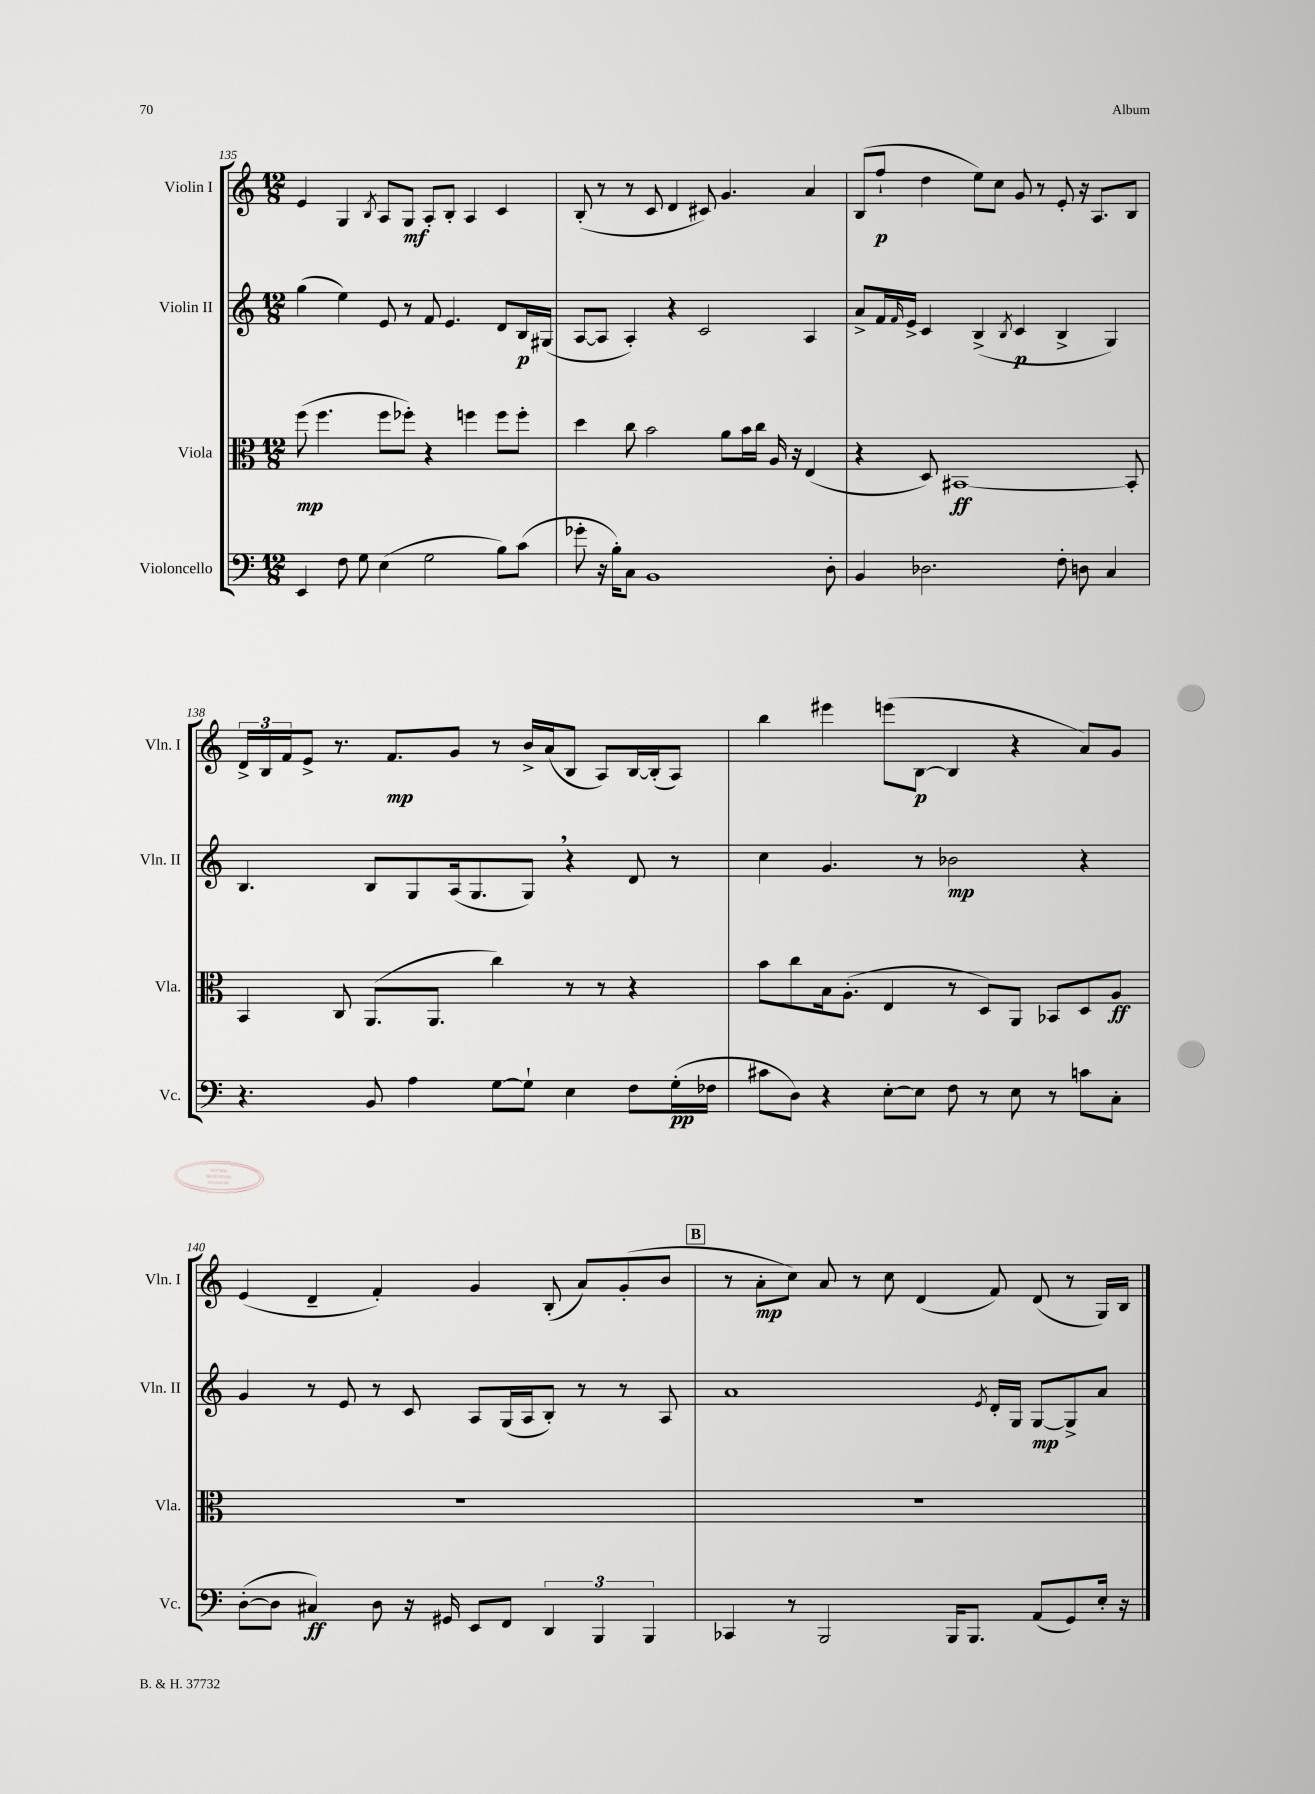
<<
\new StaffGroup <<
\new Staff = "s0" \with { instrumentName = "Violin I" shortInstrumentName = "Vln. I" } {
    \clef treble \key c \major \numericTimeSignature \time 12/8
    e'4 g4 \acciaccatura { b8 } a8 g8\mf a8-. b8-. a4 c'4 |
    b8-.( r8 r8 c'8 d'4 cis'8) g'4. a'4 |
    b8( f''8-!\p d''4 e''8) c''8 g'8 r8 e'8-. r16 a8. b8 |
    \tuplet 3/2 { d'16-> b16 f'16 } e'8-> r8. f'8.\mp g'8 r8 b'16-> a'16( b8 a8) b16~ b16-.( a8) |
    b''4 eis'''4 e'''8( b8~\p b4 r4 a'8) g'8 |
    e'4( d'4-- f'4-.) g'4 b8-.( a'8) g'8-.( b'8 |
    \mark \markup { \box "B" } r8 a'8-.\mp c''8) a'8 r8 c''8 d'4( f'8) d'8( r8 g16) b16 \bar "|." |
}
\new Staff = "s1" \with { instrumentName = "Violin II" shortInstrumentName = "Vln. II" } {
    \clef treble \key c \major \numericTimeSignature \time 12/8
    g''4( e''4) e'8 r8 f'8 e'4. d'8 b16\p gis16( |
    a8~ a8 a4-.) r4 c'2 a4 |
    a'8-> f'16 \grace { f'16 } e'16-> c'4 b4->( \acciaccatura { b8 } c'4\p b4-> g4) |
    b4. b8 g8 a16( g8. g8) \breathe r4 d'8 r8 |
    c''4 g'4. r8 bes'2\mp r4 |
    g'4 r8 e'8 r8 c'8 a8 g16( a16 b8-.) r8 r8 a8 |
    \mark \markup { \box "B" } a'1 \acciaccatura { e'8 } d'16-. g16 g8~\mp g8-> a'8 \bar "|." |
}
\new Staff = "s2" \with { instrumentName = "Viola" shortInstrumentName = "Vla." } {
    \clef alto \key c \major \numericTimeSignature \time 12/8
    f''8\mp( f''4. f''8 fes''8-.) r4 f''4 f''8 f''8-. |
    d''4 c''8 b'2 a'8 b'16 c''16 a16 r16 e4( |
    r4 d8) bis,1~\ff bis,8-. |
    b,4 c8 a,8.( a,8. c''4) r8 r8 r4 |
    b'8 c''8 b16 a8.-.( e4 r8 d8) a,8 bes,8 d8 a8\ff |
    R1. |
    \mark \markup { \box "B" } R1. \bar "|." |
}
\new Staff = "s3" \with { instrumentName = "Violoncello" shortInstrumentName = "Vc." } {
    \clef bass \key c \major \numericTimeSignature \time 12/8
    e,4 f8 g8 e4( g2 b8) c'8( |
    ges'8-. r16 b16-.) c8 b,1 d8-. |
    b,4 des2. f8-. d8 c4 |
    r4. b,8 a4 g8~ g8-! e4 f8 g16-.\pp( fes16 |
    cis'8 d8) r4 e8~-. e8 f8 r8 e8 r8 c'8 c8-. |
    d8~-.( d8 cis4\ff) d8 r16 gis,16 e,8 f,8 \tuplet 3/2 { d,4 b,,4 b,,4 } |
    \mark \markup { \box "B" } ces,4 r8 b,,2 b,,16 b,,8. a,8( g,8) e16-. r16 \bar "|." |
}
>>
>>
\layout { \context { \Score currentBarNumber = #135 } }
